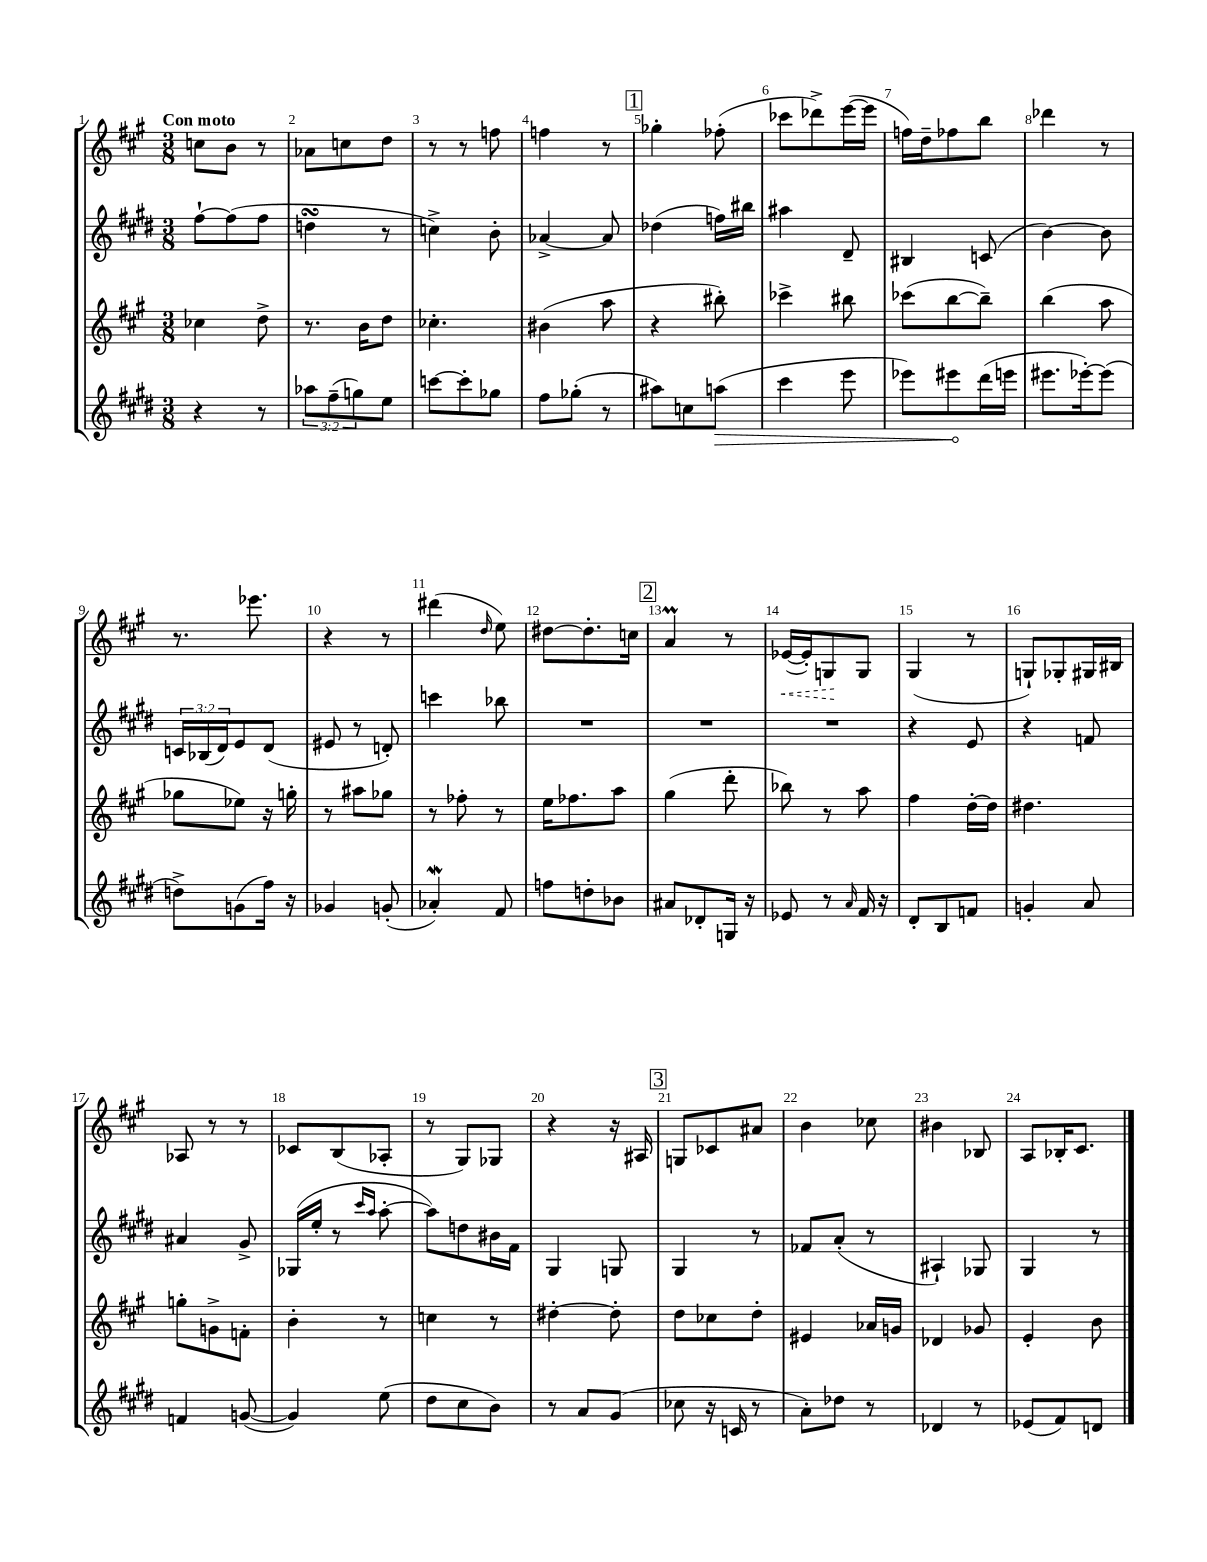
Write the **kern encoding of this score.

**kern	**kern	**kern	**kern
*staff4	*staff3	*staff2	*staff1
*clefG2	*clefG2	*clefG2	*clefG2
*k[f#c#g#d#]	*k[f#c#g#]	*k[f#c#g#d#]	*k[f#c#g#]
*M3/8	*M3/8	*M3/8	*M3/8
4r	4cc-	[8ff#`	8cc
.	.	(8ff#]	8b
8r	8dd^	8ff#	8r
=	=	=	=
12aa-	8.r	4dd	8a-
(12ff#~	.	.	.
.	.	.	8cc
12gg)	.	.	.
.	16b	.	.
8ee	8dd	8r	8dd
=	=	=	=
[8ccc	4.cc-'	4cc^)	8r
8ccc']	.	.	8r
8gg-	.	8b'	8ff
=	=	=	=
8ff#	(4b#	[4a-^	4ff
(8gg-'	.	.	.
8r	8aa	8a-]	8r
=	=	=	=
8aa#)	4r	(4dd-	4gg-'
8cc	.	.	.
(8aa	8bb#')	16ff)	(8ff-'
.	.	16bb#	.
=	=	=	=
4ccc#	4ccc-^	4aa#	8ccc-
.	.	.	8ddd-^)
8eee	8bb#	8d#~	([16eee
.	.	.	16eee]
=	=	=	=
8eee-)	(8ccc-	4B#	16ff)
.	.	.	16dd~
8eee#	[8bb	.	8ff-
(16ddd#	8bb~])	(8c	8bb
16eee	.	.	.
=	=	=	=
8.eee#	(4bb	[4b)	4ddd-
[16eee-')	.	.	.
(8eee-]	8aa	8b]	8r
=	=	=	=
8dd^)	8gg-	24c	8.r
.	.	(24B-	.
.	.	24d#)	.
(8g	8ee-)	8e	.
.	.	.	8.eee-
16ff#)	16r	(8d#	.
16r	16gg'	.	.
=	=	=	=
4g-	8r	8e#	4r
.	8aa#	8r	.
(8g'	8gg-	8d')	8r
=	=	=	=
4a-')	8r	4ccc	(4ddd#
.	8ff-'	.	.
.	.	.	16qqdd
8f#	8r	8bb-	8ee)
=	=	=	=
8ff	16ee	4.r	[8dd#
.	8.ff-	.	.
8dd'	.	.	8.dd#']
8b-	8aa	.	.
.	.	.	16cc
=	=	=	=
8a#	(4gg#	4.r	4a
8d-'	.	.	.
16G	8ddd'	.	8r
16r	.	.	.
=	=	=	=
8e-	8bb-)	4.r	([16e-
.	.	.	16e-'])
8r	8r	.	8G
16qqa	.	.	.
16f#	8aa	.	8G
16r	.	.	.
=	=	=	=
8d#'	4ff#	4r	(4G#
8B	.	.	.
8f	[16dd'	8e	8r
.	16dd]	.	.
=	=	=	=
4g'	4.dd#	4r	8G`)
.	.	.	8G-'
8a	.	8f	16G#
.	.	.	16B#
=	=	=	=
4f	8gg'	4a#	8A-
.	8g^	.	8r
([8g	8f'	8g#^	8r
=	=	=	=
4g])	4b'	(16G-	8c-
.	.	16ee'	.
.	.	8r	(8B
.	.	16qqccc#	.
.	.	16qqaa	.
(8ee	8r	[8aa'	8A-'
=	=	=	=
8dd#	4cc	8aa])	8r
8cc#	.	8dd	8G#)
8b)	8r	16b#	8G-
.	.	16f#	.
=	=	=	=
8r	[4dd#'	4G#	4r
8a	.	.	.
(8g#	8dd#']	8G	16r
.	.	.	16A#
=	=	=	=
8cc-	8dd	4G#	8G
16r	8cc-	.	8c-
16c	.	.	.
8r	8dd'	8r	8a#
=	=	=	=
8a')	4e#	8f-	4b
8dd-	.	(8a'	.
8r	16a-	8r	8cc-
.	16g	.	.
=	=	=	=
4d-	4d-	4A#`)	4b#
8r	8g-	8G-	8B-
=	=	=	=
(8e-	4e'	4G#	8A
8f#)	.	.	16B-'
.	.	.	8.c#
8d	8b	8r	.
==	==	==	==
*-	*-	*-	*-
